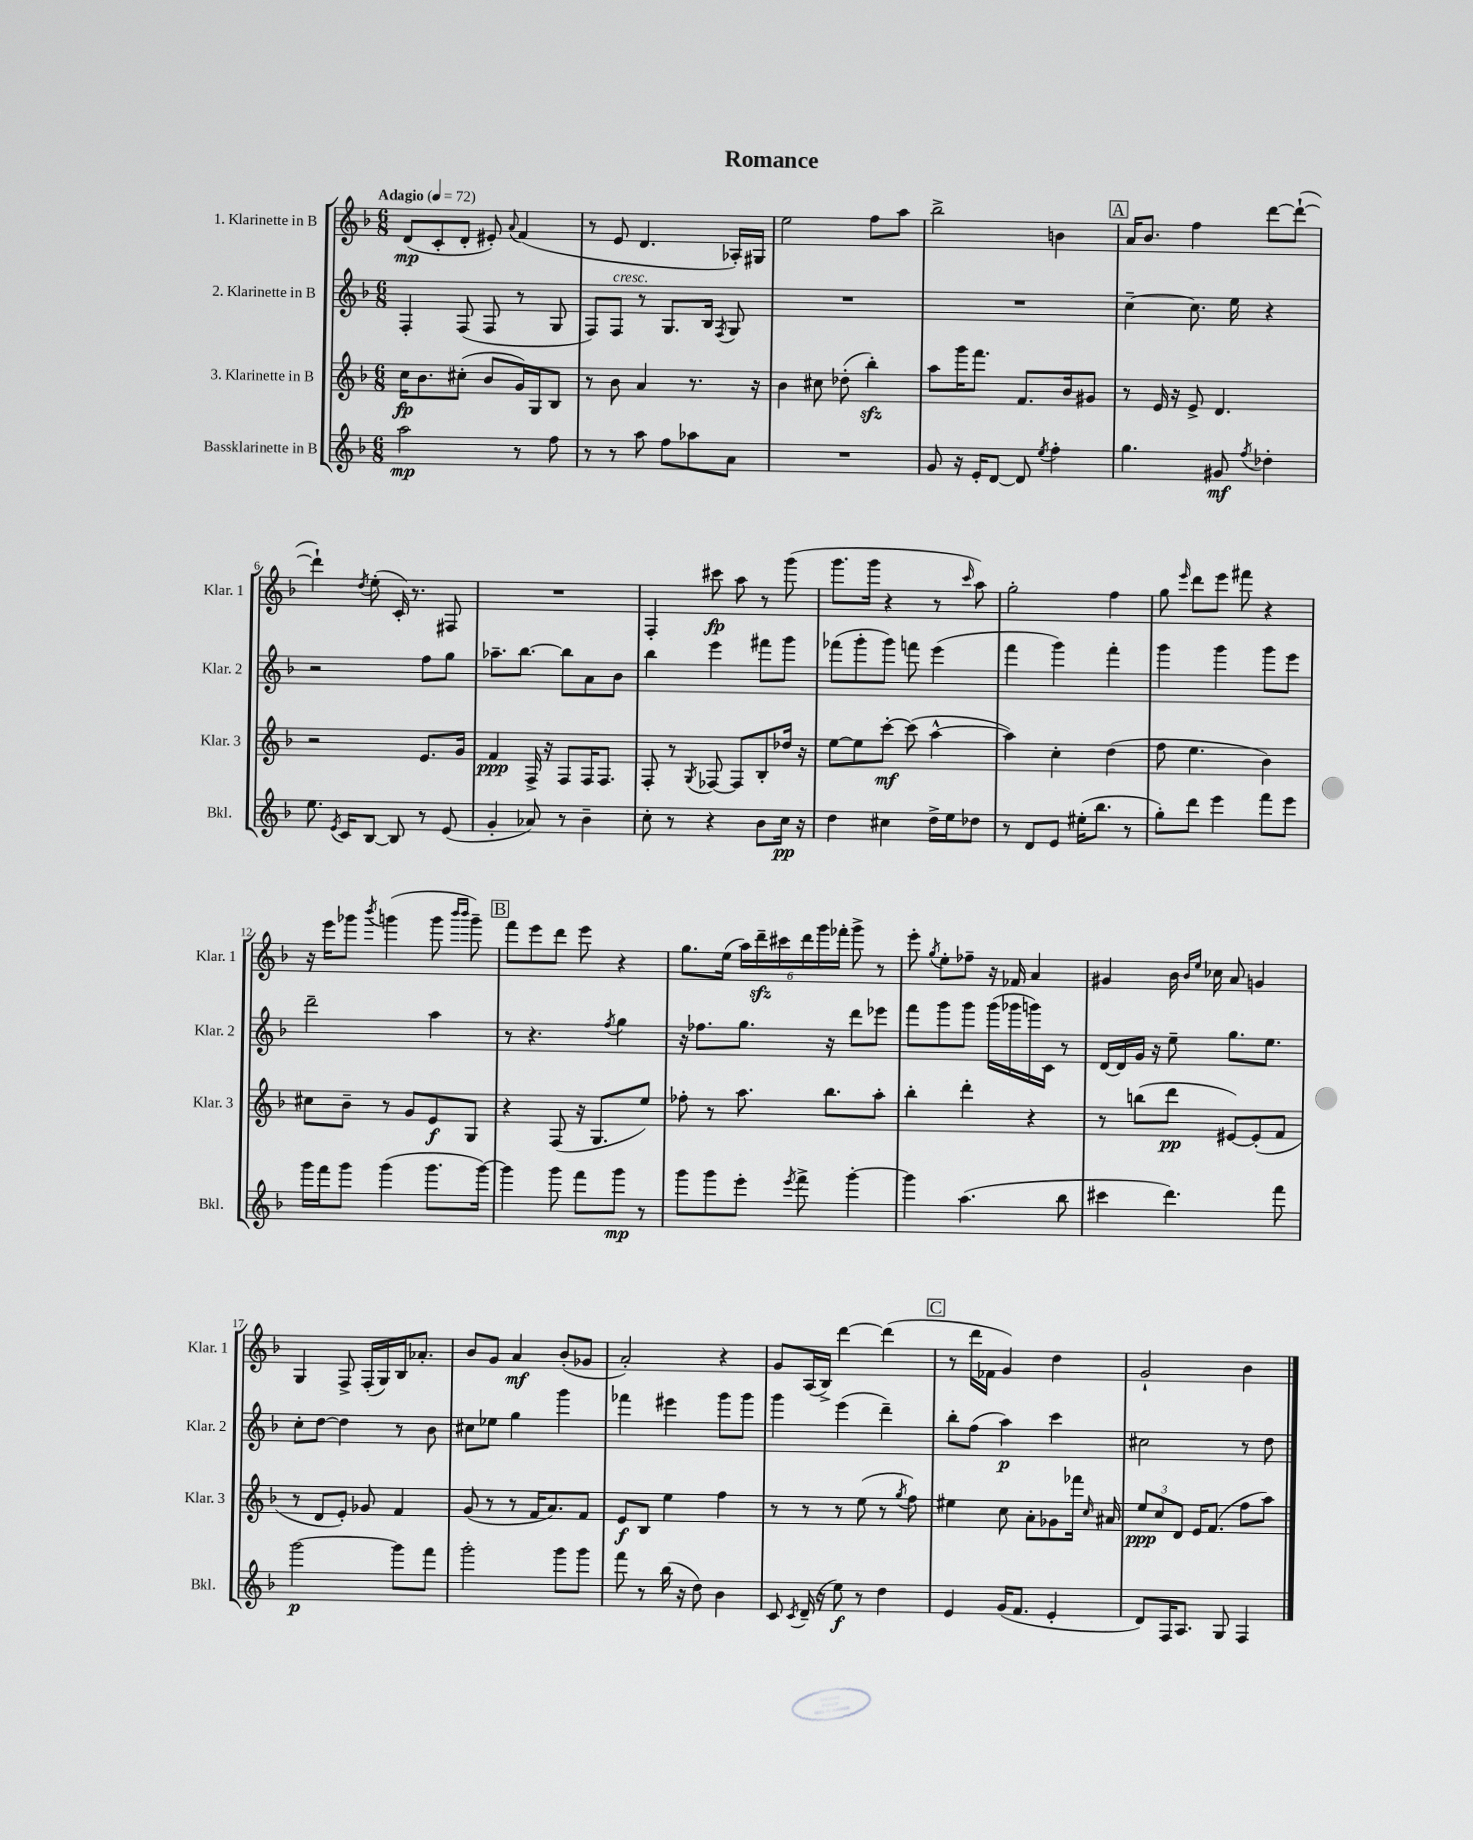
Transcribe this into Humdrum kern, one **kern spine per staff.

**kern	**kern	**kern	**kern
*staff4	*staff3	*staff2	*staff1
*clefG2	*clefG2	*clefG2	*clefG2
*k[b-]	*k[b-]	*k[b-]	*k[b-]
*M6/8	*M6/8	*M6/8	*M6/8
*MM72	*MM72	*MM72	*MM72
2aa\	16cc\LK	4F'/	(8d/L
.	8.b-\	.	.
.	.	.	8c'/
.	(8cc#'\J	(8F/	8d'/J
.	8b-/L	8F/	8e#'/)
.	.	.	8qqa/
8r	16g/L)	8r	(4f/
.	16G/J	.	.
8ff\	8B-/J	8G/	.
=	=	=	=
8r	8r	8F/L)	8r
8r	8b-\	8F/J	8e/
8aa\	4a/	8r	4.d/
8ff\L	.	8.G/L	.
8aa-\	8.r	.	.
.	.	16B-/Jk	.
.	.	8qF/	.
8a\J	.	8G/	16A-'/LL)
.	16r	.	16G#/JJ
=	=	=	=
2.r	4b-\	2.r	2ee\
.	8cc#\	.	.
.	(8dd-'\	.	.
.	4bb-'\)	.	8ff\L
.	.	.	8aa\J
=	=	=	=
8g/	8aa\L	2.r	2bb-^\
16r	16ggg\K	.	.
16e'/LK	8.fff\J	.	.
[8d/J	.	.	.
8d/]	8.f/L	.	.
8qee/	.	.	.
4ff'\	.	.	4b\
.	16b-/k	.	.
.	8g#/J	.	.
=	=	=	=
4.gg\	8r	[4cc~\	16a/LK
.	.	.	8.b-/J
.	16e/	.	.
.	16r	.	.
.	8e^/	8.cc\]	4ff\
8g#/	4.d/	.	.
.	.	16ee\	.
8qff/	.	.	.
4dd-'\	.	4r	[8ddd\L
.	.	.	(8ddd`\_J
=	=	=	=
8.ee\	2r	2r	4ddd`\])
8qe/	.	.	.
16c/LK	.	.	.
.	.	.	8qdd/
[8B-/J	.	.	(8ee'\
8B-/]	.	.	16c'/)
.	.	.	8.r
8r	8.e/L	8ff\L	.
(8e/	.	8gg\J	8F#/
.	16g/Jk	.	.
=	=	=	=
4g'/	4f/	8.aa-~\L	2.r
.	.	[8.bb-\J	.
8a-/)	16F^/	.	.
.	16r	.	.
8r	8F/L	8bb-\]L	.
4b-~\	16F/K	8a\	.
.	8.F/J	.	.
.	.	8b-\J	.
=	=	=	=
8cc'\	8F'/	4bb-\	4F'/
8r	8r	.	.
.	8qG/	.	.
4r	[8F-/	4eee\	8ccc#\
.	8F-/]L	.	8aa\
8b-\L	8B-'/	8fff#\L	8r
16cc\Jk	16dd-/Jk	8ggg\J	(8ggg\
16r	16r	.	.
=	=	=	=
4dd\	[8ee\L	(8fff-\L	8.ggg\L
.	8ee\]	8ggg'\	.
.	.	.	16ggg\Jk
4cc#\	[8ccc'\J	8ggg\J)	4r
.	(8ccc\]	8fff\	.
16dd^\LL	[4aa^^\	(4eee\	8r
16ee\J	.	.	.
.	.	.	16qqccc/
8dd-\J	.	.	8aa\)
=	=	=	=
8r	4aa\])	4fff\	2gg'\
8d/L	.	.	.
8e/J	4cc'\	4ggg\)	.
(16ee#'\LK	.	.	.
8.bb-\J	.	.	.
.	(4dd\	4fff'\	4ff\
8r	.	.	.
=	=	=	=
8gg'\L)	8ff\	4ggg\	8gg\
.	.	.	16qqeee/
8ddd\J	4.ee\	.	8ddd\L
4eee\	.	4ggg\	8eee\J
.	.	.	8fff#\
8fff\L	4b-\)	8ggg\L	4r
8eee\J	.	8eee\J	.
=	=	=	=
16ggg\LL	8cc#\L	2ddd~\	16r
16fff\J	.	.	16eee\LK
8ggg\J	8b-~\J	.	8ggg-\J
.	.	.	8qbbb-/
(4ggg\	8r	.	(4ggg\
.	8g/L	.	.
8.ggg\L	8e/	4aa\	8ggg\
.	.	.	16qqbbb-/LL
.	.	.	16qqbbb-/JJ
.	8G/J	.	8ggg~\)
[16ggg\Jk)	.	.	.
=	=	=	=
4ggg\]	4r	8r	8fff\L
.	.	4.r	8eee\
8ggg\	(8F/	.	8ddd\J
8fff\L	16r	.	8eee\
.	8.G/L	.	.
.	.	8qff/	.
8ggg\J	.	4gg\	4r
8r	8ee/J)	.	.
=	=	=	=
8ggg\L	8ff-'\	16r	8.gg\L
.	.	8.ff-\L	.
8ggg\	8r	.	.
.	.	.	(16ee\Jk
8eee'\J	8.aa\	8.gg\J	24aa\LL)
.	.	.	24ddd~\
.	.	.	24ccc#\
8qeee/	.	.	.
8fff^\	.	.	24ddd\
.	.	.	24ggg\
.	8.bb-\L	16r	.
.	.	.	24fff-'\JJ
[4ggg'\	.	8ddd\L	8ggg^\
.	8aa'\J	8eee-\J	8r
=	=	=	=
4ggg\]	4bb-'\	8fff\L	8eee'\
.	.	.	8qgg/
.	.	8ggg\	8ee'\L
(4.aa\	4ddd'\	8ggg\J	8ff-~\J
.	.	(16ggg\LL	16r
.	.	16ggg-\	16f-/
.	4r	16ggg\)	4a/
.	.	16c\JJ	.
8bb-\	.	8r	.
=	=	=	=
4ccc#\	8r	[16d/LL	4g#/
.	.	16d/]	.
.	(8bb\L	16g/JJ	.
.	.	16r	.
4.ddd\)	8ddd\J	8ee~\	16b-\
.	.	.	16qqb-/LL
.	.	.	16qqee/JJ
.	.	.	16cc-\
.	[8e#/L)	8.gg\L	8a/
.	(8e#'/]	.	4g/
.	.	8.ee\J	.
8fff\	8f/J	.	.
=	=	=	=
[2ggg\	8r	8cc'\L	4G/
.	8d/L	[8dd\J	.
.	8e'/J)	4dd\]	8F^/
.	8g-/	.	(16F'/LL
.	.	.	16G/)
8ggg\]L	4f/	8r	16B-/J
.	.	.	8.a-'/J
8fff\J	.	8b-\	.
=	=	=	=
2ggg'\	(8g/	8cc#\L	8b-/L
.	8r	8ee-\J	8g/J
.	8r	4gg\	4a/
.	16f/LK	.	.
.	8.a/)	.	.
8ggg\L	.	4ggg\	(8b-'/L
8ggg\J	8f/J	.	8g-/J
=	=	=	=
8fff\	8e/L	4fff-\	2a'/)
8r	8B-/J	.	.
(16bb-\	4ee\	4eee#\	.
16r	.	.	.
8dd\)	.	.	.
4b-\	4ff\	8ggg\L	4r
.	.	8ggg\J	.
=	=	=	=
8c/	8r	4ggg\	8g/L
8qc/	.	.	.
(16d~/	8r	.	(16A/L
16r	.	.	16B-^/JJ)
8ee\)	8r	(4eee\	[4ddd\
8r	(8ee\	.	.
4dd\	8r	4ddd~\)	(4ddd\]
.	8qgg/	.	.
.	8ff\)	.	.
=	=	=	=
4e/	4ee#\	8bb-'\L	8r
.	.	(8ff\J	16ddd\LL
.	.	.	16f-\JJ
(16g/LK	8cc\	4aa\)	4g/)
8.f/J	.	.	.
.	8a'\L	.	.
4e'/	8g-\	4ccc\	4dd\
.	16fff-\Jk	.	.
.	16qqcc/	.	.
.	16a#/	.	.
=	=	=	=
8d/L)	12ee/L	2cc#\	2g`/
.	12cc/	.	.
16F/K	.	.	.
.	12d/J	.	.
8.A/J	.	.	.
.	16e/LK	.	.
.	(8.f/J	.	.
8G/	.	.	.
4F/	8ff\L	8r	4b-\
.	8aa\J)	8dd\	.
==	==	==	==
*-	*-	*-	*-
